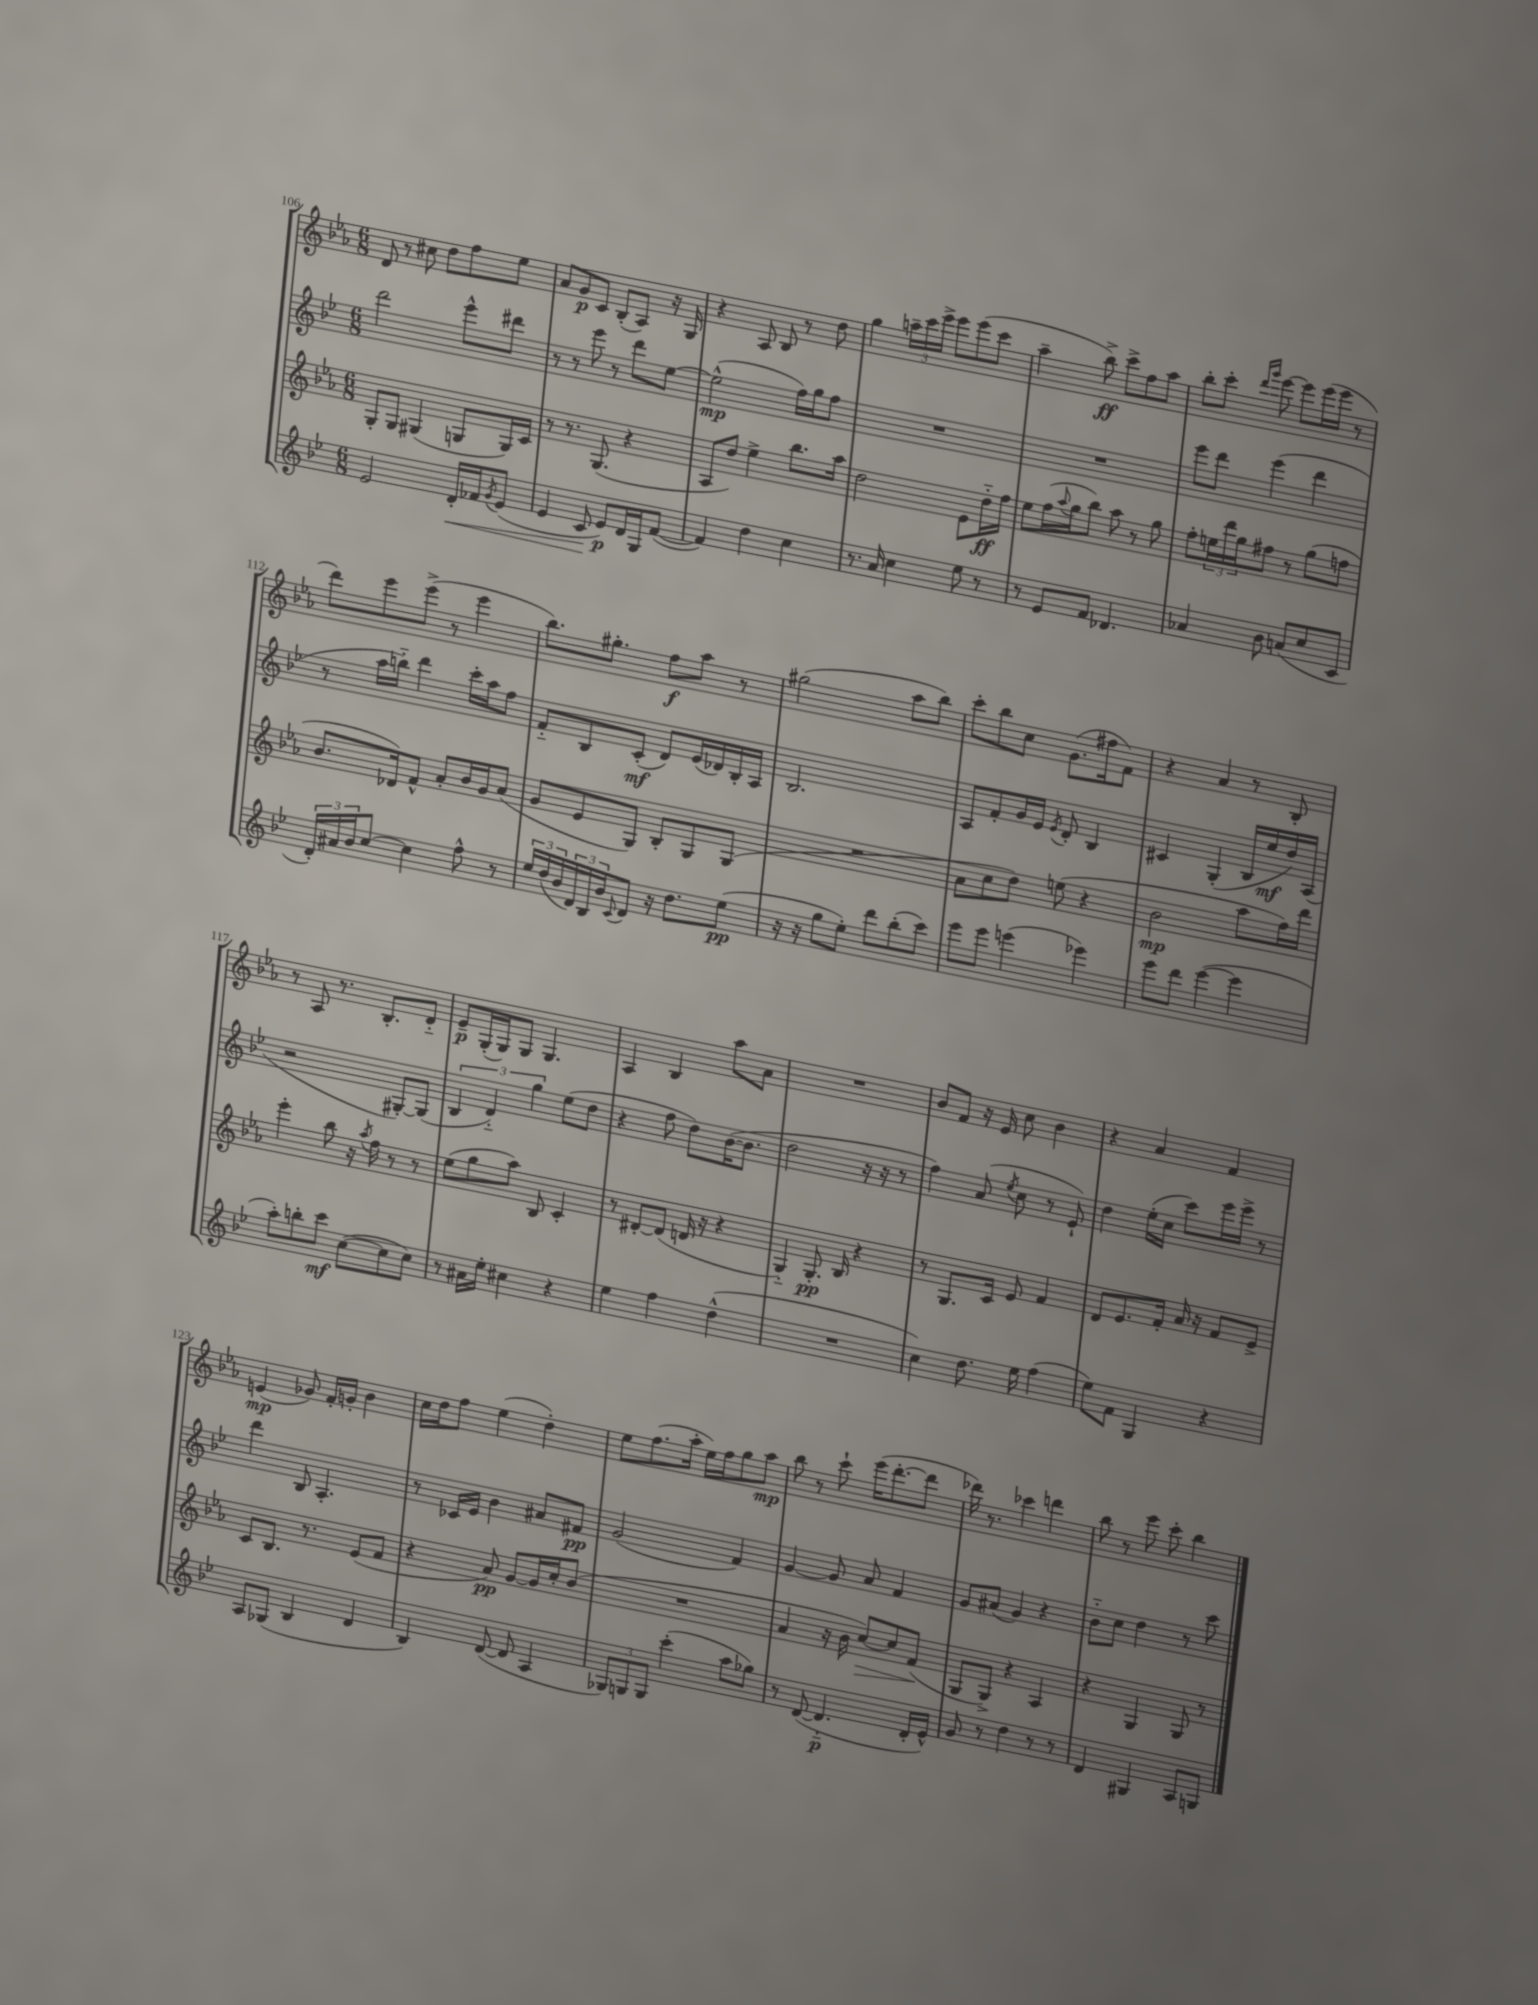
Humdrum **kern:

**kern	**kern	**kern	**kern
*staff4	*staff3	*staff2	*staff1
*clefG2	*clefG2	*clefG2	*clefG2
*k[b-e-]	*k[b-e-a-]	*k[b-e-]	*k[b-e-a-]
*M6/8	*M6/8	*M6/8	*M6/8
2e-	8G'	2ddd	8d
.	8G	.	8r
.	(4G#	.	8cc#
.	.	.	8dd
16d'	8G	8eee-^^	8ff
16f-	.	.	.
8qg	.	.	.
(8e-	16G)	8ddd#	8ee-
.	16c	.	.
=	=	=	=
4e-	8r	8r	8a-
.	8.r	8r	8g
8c	.	8eee-	8c
.	(8.G	.	.
8e-)	.	8r	(8B-'
16d	4r	8ddd	8A-)
16G	.	.	.
([8f	.	[8ee-	16r
.	.	.	16G
=	=	=	=
4f])	8A-	(2ee-^^]	4r
.	8dd)	.	.
4dd	4ee-^	.	8A-
.	.	.	8B-
4cc	8.bb-	16ff)	8r
.	.	16gg	.
.	.	8ff	8dd
.	16aa-	.	.
=	=	=	=
8.r	2dd	2.r	4gg
16a	.	.	.
4cc	.	.	24aa~
.	.	.	24ccc
.	.	.	24eee-^
.	.	.	8eee-
8ee-	8e-	.	(8eee-
8r	16dd'~	.	8ccc
.	16ff	.	.
=	=	=	=
8r	8ee-	2.r	4aa-~
8e-	(16ff	.	.
.	8qqaa-	.	.
.	16gg	.	.
8f	8bb-)	.	8bb-^)
4.d-	8aa-	.	8ccc^
.	8r	.	8ff
.	8gg	.	8aa-
=	=	=	=
4a-	8ff'	8eee-	8bb-'
.	24ee	8ddd	8ccc'
.	24ddd	.	.
.	24gg	.	.
.	.	.	16qqddd
.	.	.	16qqggg
8b-	8ff#	(4eee-	[8eee-
(8a	8r	.	8eee-]
8cc	(8gg	4ddd	(16eee-
.	.	.	16eee-
8c	8ff	.	8r
=	=	=	=
24d')	8.b-	8r	8ddd)
24a#	.	.	.
24b-	.	.	.
[8cc	.	16aa	8eee-
.	16d-)	16bb'~)	.
4cc]	8f^^	4ddd	(8eee-^
.	8a-'	.	8r
8ff^^	16b-	16ccc'	4eee-
.	16g	16aa	.
8r	(8a-	8ff	.
=	=	=	=
24ee-	8g	8f'~	8.bb-)
(24dd	.	.	.
24b-	.	.	.
24d)	8e-	8B-	.
24B-	.	.	.
.	.	.	8.gg#'
24b-	.	.	.
8qqc	.	.	.
8d	8G)	(8c'	.
16r	8B-'	8d)	8ff
8.dd	.	.	.
.	8G	(16e-	8aa-
.	.	16d-)	.
(8ee-	(8G	16B-'	8r
.	.	16A	.
=	=	=	=
16r	2.r	2.B-	(2gg#
16r	.	.	.
8gg	.	.	.
8ee-')	.	.	.
8ddd	.	.	.
(8bb-'	.	.	8aa-
8ccc)	.	.	8bb-)
=	=	=	=
8eee-	8a-	8A	8ccc'
8eee-	8cc	8f'	8bb-
(4eee	8dd)	16g	8cc
.	.	16e-	.
.	.	8qe-	.
.	(8ee	8d'	(8.g
4eee-)	4r	4B-	.
.	.	.	16ff#
.	.	.	8f)
=	=	=	=
8eee-	2b-	4c#	4r
8ddd	.	.	.
([4eee-	.	(4G'	4a-
4eee-]	8aa-	16B-	8r
.	.	16ee-	.
.	16ff)	16dd)	8B-'
.	16ddd	(16A	.
=	=	=	=
8aa')	4eee-'	2r	8r
8bb'	.	.	8A-
8ccc	8bb-	.	8.r
([8cc	16r	.	.
.	8qaa-	.	.
.	16ff	.	8.B-'
8cc]	8r	[8G#')	.
8cc)	8r	(8G#]	8d'~
=	=	=	=
8r	(8ee-	6B-	8e-~
16a#	8gg	.	(16G'
.	.	6d'~)	.
16ee-'	.	.	16G)
4cc#	8aa-)	.	8G
.	.	6gg	.
.	8B-	.	4.G
4r	4c'	(8ee-	.
.	.	8dd	.
=	=	=	=
4ee-	8r	4r	4A-
.	[8d#'	.	.
4ff	(8d#]	8ff	4B-
.	16d	8dd)	.
.	16r	.	.
(4dd^^	4r	([16b-	8aa-
.	.	8.b-]	.
.	.	.	8a-
=	=	=	=
2.r	4G'~)	2dd	2.r
.	8.G'	.	.
.	16B-	.	.
.	4r	16r	.
.	.	16r	.
.	.	8r	.
=	=	=	=
4cc)	8r	4ff)	8b-
.	8.G	.	8f
8.dd	.	(8a	16r
.	16c	.	16e-
.	.	8qee-	.
.	8e-	8cc	8cc
16ee-	.	.	.
(4ff	4f	8r	4b-
.	.	8e-`)	.
=	=	=	=
8ee-)	8d	4dd	4r
8f	8.e-	.	.
4G	.	(16ee-'	4a-
.	16f'	16cc	.
.	16a-	8ccc)	.
.	16r	.	.
4r	8f	16eee-	4f
.	.	16eee-^	.
.	8e-^	8r	.
=	=	=	=
8A	8c	4ddd	(4e
(8G-	8.B-	.	.
4B-	.	8B-	8g-)
.	8.r	.	.
.	.	4.A'	16f'
.	.	.	16g'
4d	(8e-	.	4b-
.	8f	.	.
=	=	=	=
4B-)	4r	8r	16cc
.	.	.	16dd
.	.	16c-	8ff
.	.	16e-	.
([8d	8a-)	4b-	(4ee-
8d]	[8g	.	.
4A	16g]	8a#	4dd')
.	16cc'	.	.
.	(8b-	8f#	.
=	=	=	=
12G-)	2.r	(2g	8ee-
12G	.	.	.
.	.	.	(8.ff
12G	.	.	.
(4ccc'	.	.	.
.	.	.	16aa-'
.	.	.	16ee-)
.	.	.	16ff
8aa	.	4f)	8gg
8gg-)	.	.	8aa-
=	=	=	=
8r	4a-	[4g	8bb-
([8d	.	.	8r
4.d'~]	16r	8g]	8ccc`
.	16b-	.	.
.	[8cc)	8a	(16eee-
.	.	.	[8.ddd'
.	8cc]	4f	.
16d'	(8f	.	8ddd]
16e-^^)	.	.	.
=	=	=	=
8g	8G	8g	16ddd-)
.	.	.	8.r
8r	8G^)	(8a#	.
4dd	4r	4g)	4ccc-
8r	4A-	4r	4ddd
8r	.	.	.
=	=	=	=
4d	4r	8b-'~	8bb-
.	.	8cc	8r
4G#	4G	4dd	8eee-
.	.	.	8ccc'
8A	8G	8r	4bb-
8G	8r	8ccc	.
==	==	==	==
*-	*-	*-	*-
